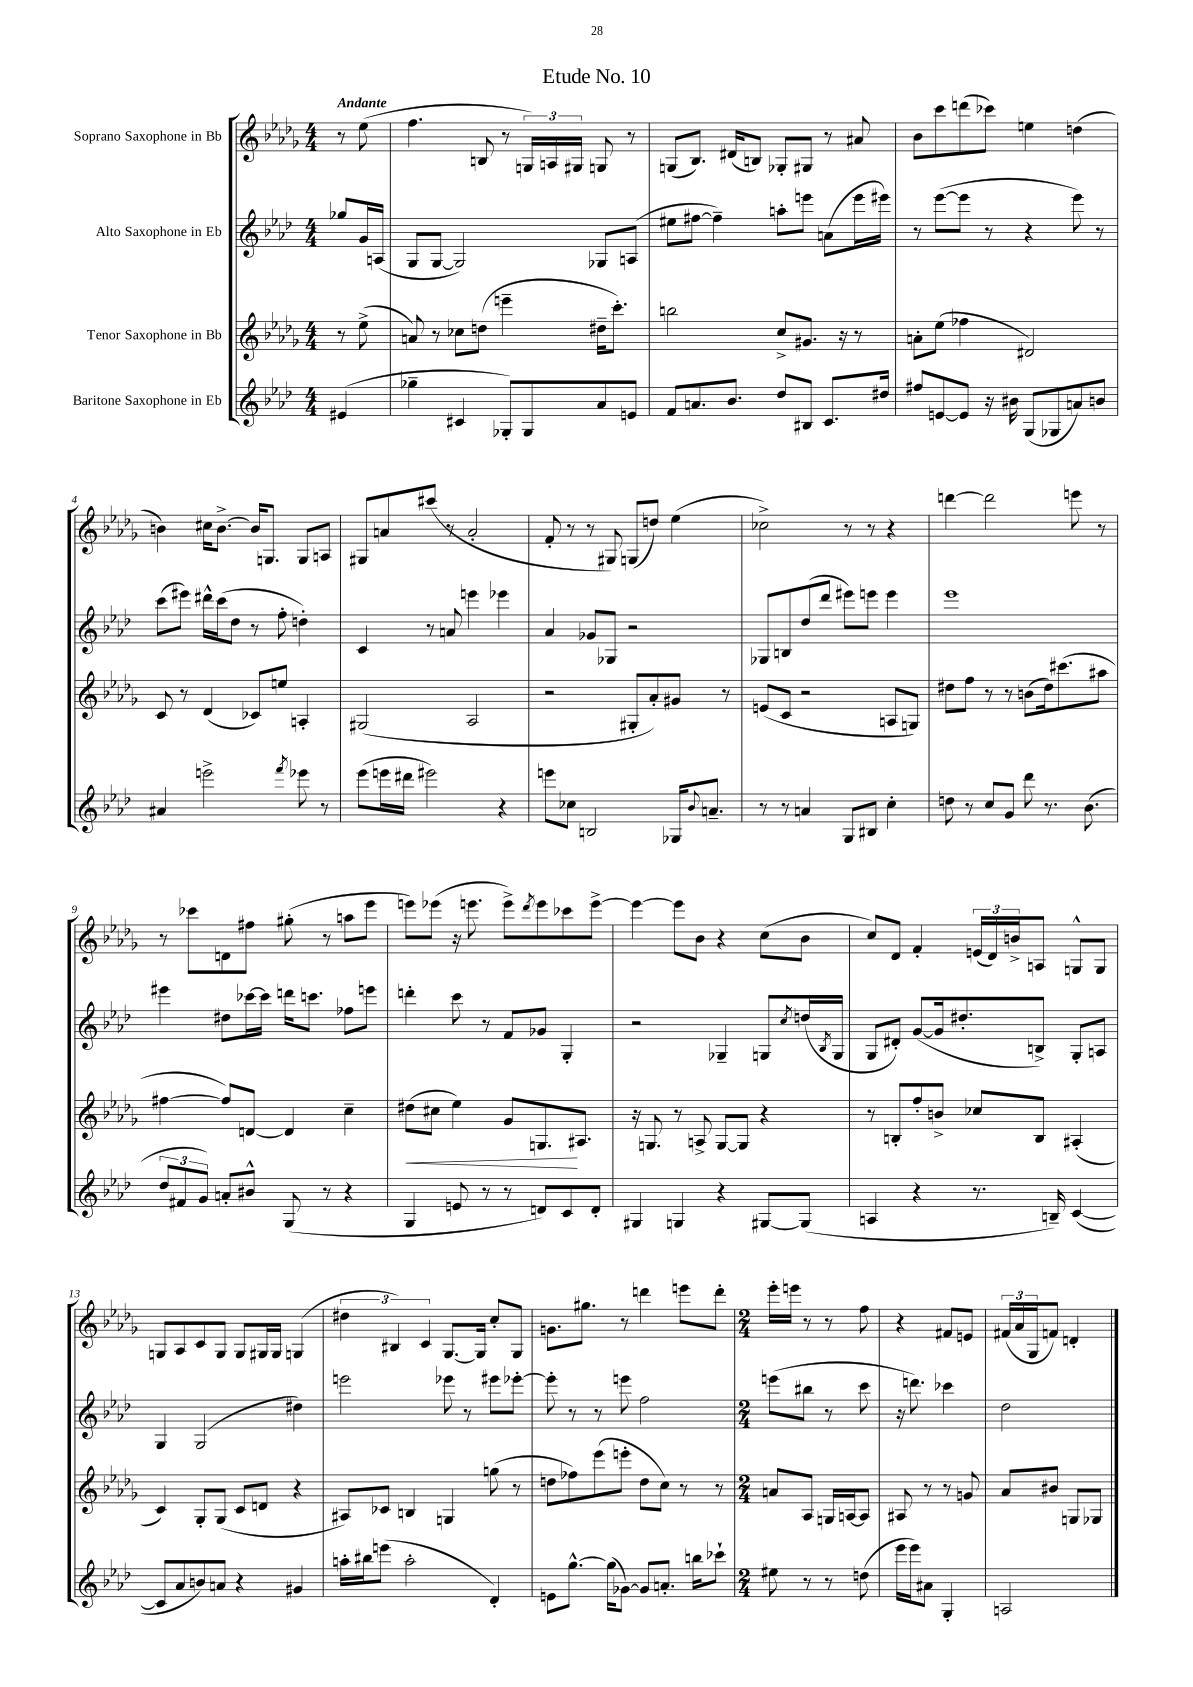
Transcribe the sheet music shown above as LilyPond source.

\header { title = "Etude No. 10" }
<<
\new StaffGroup <<
\new Staff = "s0" \with { instrumentName = "Soprano Saxophone in Bb" } {
    \clef treble \key des \major \numericTimeSignature \time 4/4 \partial 4 \tempo "Andante"
    r8 ees''8( |
    f''4. b8 r8 \tuplet 3/2 { g16) a16 gis16 } g8 r8 |
    g8( bes8.) dis'16( b8) ges8-. gis8 r8 ais'8 |
    bes'8 c'''8 d'''8( ces'''8) e''4 d''4( |
    b'4) cis''16 b'8.~-> b'16 g8. g8 a8 |
    gis8 a'8 cis'''8( r8 a'2-. |
    f'8-. r8 r8 gis8) g8( d''8) ees''4( |
    ces''2->) r8 r8 r4 |
    d'''4~ d'''2 e'''8 r8 |
    r8 ces'''8 d'8 fis''8 gis''8-.( r8 a''8 ees'''8 |
    e'''8) ees'''8( r16 e'''8. e'''8->) \acciaccatura { des'''8 } e'''8 ces'''8 e'''8~-> |
    e'''4~ e'''8 bes'8 r4 c''8( bes'8 |
    c''8) des'8 f'4-. \tuplet 3/2 { e'16( des'16) b'16-> } a8 g8-^ g8 |
    g8 aes8 c'8 g8 g8 gis16 gis16 g4( |
    \tuplet 3/2 { dis''4 bis4) c'4 } ges8.~ ges16 c''8-. ges8 |
    g'8. gis''8. r8 d'''4 e'''8 d'''8-. |
    \numericTimeSignature \time 2/4 ees'''16-. e'''16 r8 r8 f''8 |
    r4 fis'8 e'8 |
    \tuplet 3/2 { fis'16( aes'16 ges16 } f'8) d'4-. \bar "|." |
}
\new Staff = "s1" \with { instrumentName = "Alto Saxophone in Eb" } {
    \clef treble \key aes \major \numericTimeSignature \time 4/4 \partial 4
    ges''8 g'16 a16( |
    g8 g8~ g2) ges8 a8( |
    eis''8 fis''8~ fis''4--) a''8-. e'''8 a'8( e'''16 eis'''16) |
    r8 ees'''8~( ees'''8 r8 r4 ees'''8) r8 |
    c'''8( eis'''8) dis'''16-^ c'''16( des''8 r8 f''8-. d''4-.) |
    c'4 r8 a'8 e'''4 ees'''4 |
    aes'4 ges'8 ges8 r2 |
    ges8 b8 des''8( des'''8 eis'''8) e'''8 e'''4 |
    ees'''1 |
    eis'''4 dis''8 ces'''16~ ces'''16 d'''16 c'''8. fes''8 e'''8 |
    d'''4-. c'''8 r8 f'8 ges'8 g4-. |
    r2 ges4-- g8 \acciaccatura { c''8 } d''16( \acciaccatura { bes8 } g16 |
    g8 dis'8-.) g'8~( g'16 dis''8.-. b8->) g8-. a8 |
    g4 g2( dis''4) |
    e'''2 ees'''8 r8 eis'''8 ees'''8~-. |
    ees'''8-. r8 r8 e'''8 f''2 |
    \numericTimeSignature \time 2/4 e'''8( bis''8 r8 c'''8 |
    r16 d'''8.) ces'''4 |
    des''2 \bar "|." |
}
\new Staff = "s2" \with { instrumentName = "Tenor Saxophone in Bb" } {
    \clef treble \key des \major \numericTimeSignature \time 4/4 \partial 4
    r8 ees''8->( |
    a'8) r8 ces''8 d''8( e'''4-- dis''16-- c'''8.-.) |
    b''2 c''8-> gis'8. r16 r8 |
    a'8-. ees''8( fes''4 dis'2) |
    c'8 r8 des'4( ces'8) e''8 a4-. |
    gis2( aes2 |
    r2 gis8-. aes'8-.) gis'8 r8 |
    e'8( c'8 r2 a8 g8) |
    dis''8 f''8 r8 r8 b'8( dis''16) cis'''8.( ais''8 |
    fis''4~ fis''8) d'8~ d'4 c''4-- |
    dis''8\<( cis''8 ees''4) ges'8 g8.\! ais8. |
    r16 g8. r8 a8-> g8~ g8 r4 |
    r8 b8-. f''8-. b'8-> ces''8 b8 ais4-.( |
    c'4) ges8-. ges8( c'8 d'8 r4 |
    ais8) ces'8 b4 g4 g''8( r8 |
    d''8 fes''8) ees'''8( e'''8-. d''8 c''8) r8 r8 |
    \numericTimeSignature \time 2/4 a'8 aes8 g16 a16~ a8 |
    ais8 r8 r8 g'8 |
    aes'8 bis'8 g8 ges8 \bar "|." |
}
\new Staff = "s3" \with { instrumentName = "Baritone Saxophone in Eb" } {
    \clef treble \key aes \major \numericTimeSignature \time 4/4 \partial 4
    eis'4( |
    ges''4-- cis'4 ges8-.) ges8 aes'8 e'8 |
    f'8 a'8. bes'8. des''8 bis8 c'8. dis''16 |
    fis''8 e'8~ e'8 r16 bis'16 g8( ges8 a'8) b'8 |
    ais'4 e'''2-> \acciaccatura { f'''8 } ees'''8 r8 |
    ees'''8( e'''16 dis'''16 eis'''2) r4 |
    e'''8 ces''8 b2 ges16 \appoggiatura { bes'8 } a'8.-- |
    r8 r8 a'4 g8 bis8 c''4-. |
    d''8 r8 c''8 g'8 des'''8 r8. bes'8.( |
    \tuplet 3/2 { des''8 fis'8 g'8) } a'8-. bis'8-^ g8( r8 r4 |
    g4 e'8 r8 r8 d'8) c'8 d'8-. |
    gis4 g4 r4 gis8~ gis8( |
    a4 r4 r8. b16--) c'4~( |
    c'8 aes'8 b'8) a'8 r4 gis'4 |
    a''16-. bis''16 e'''8( a''2-. des'4-.) |
    e'8 g''8.~-^ g''16( ges'8~) ges'8 a'8.-. b''16 ces'''8-! |
    \numericTimeSignature \time 2/4 eis''8 r8 r8 d''8( |
    ees'''16 ees'''16) ais'8 g4-. |
    a2 \bar "|." |
}
>>
>>
